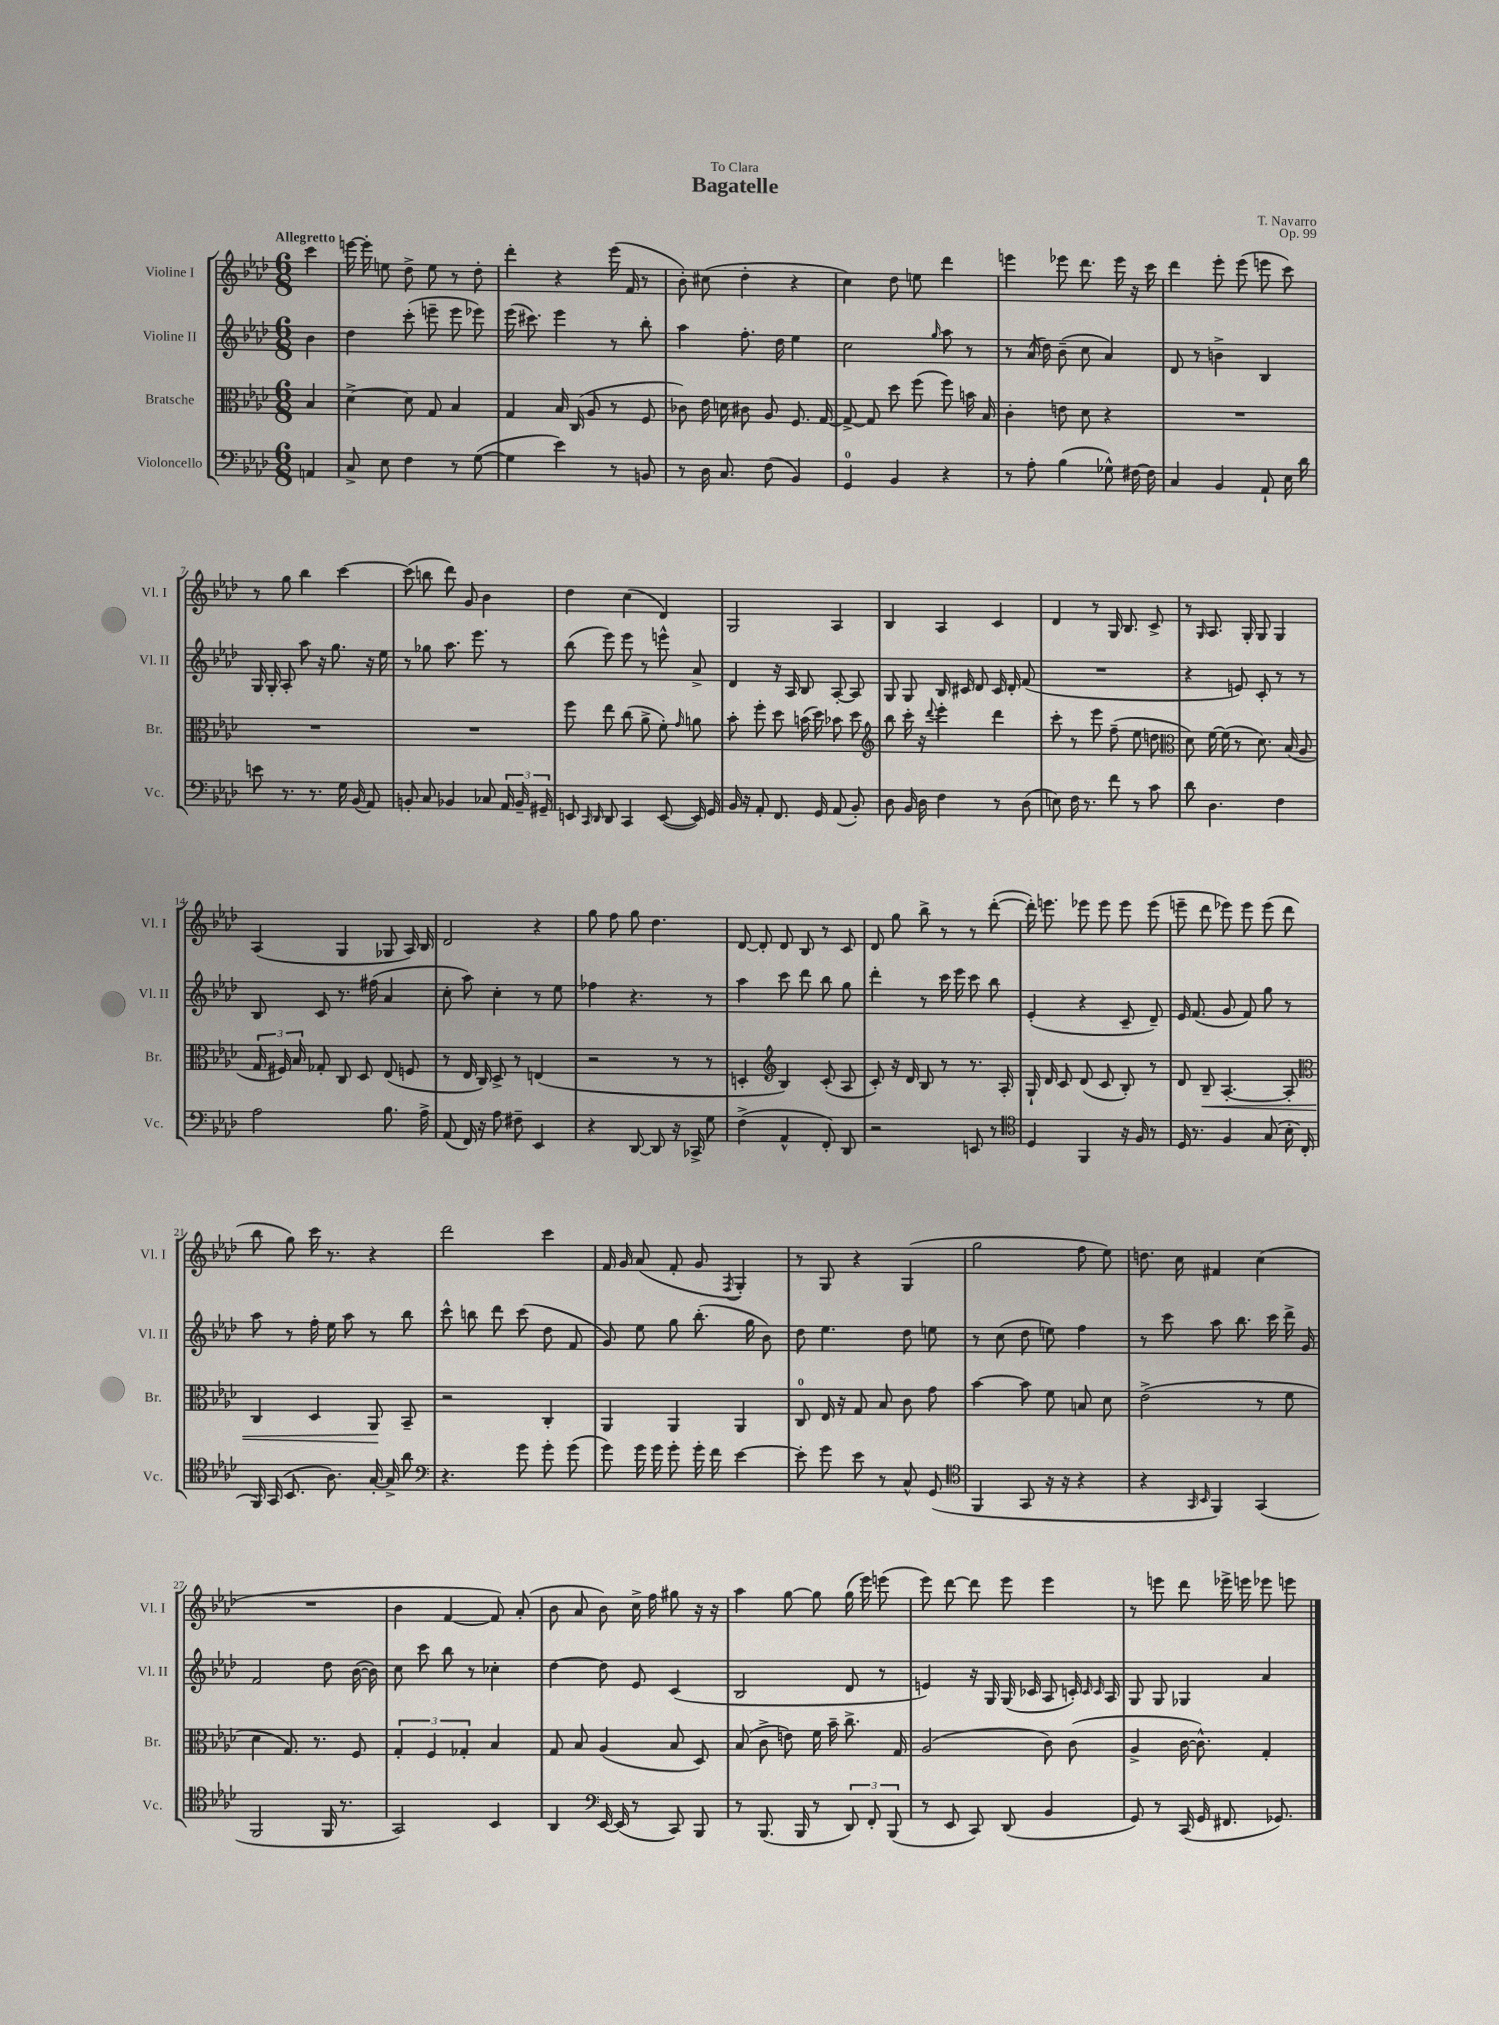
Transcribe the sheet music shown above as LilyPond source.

\header { title = "Bagatelle" composer = "T. Navarro" dedication = "To Clara" opus = "Op. 99" }
<<
\new StaffGroup <<
\new Staff = "s0" \with { instrumentName = "Violine I" shortInstrumentName = "Vl. I" } {
    \clef treble \key aes \major \numericTimeSignature \time 6/8 \partial 4 \tempo "Allegretto"
    \autoBeamOff c'''4 |
    e'''16~ e'''16-. e''8 des''8-> e''8 r8 des''8-. |
    des'''4-. r4 ees'''16( f'16 r8 |
    bes'8-.) cis''8( des''4-. r4 |
    c''4) des''8 e''8 des'''4 |
    e'''4 ees'''8 des'''8. ees'''16 r16 c'''16 |
    des'''4 ees'''8-. ees'''8( e'''8 c'''8) |
    r8 g''8 bes''4 c'''4~ |
    c'''8( b''8 des'''8) g'8 bes'4 |
    des''4 c''4( des'4) |
    g2 aes4 |
    bes4 aes4 c'4 |
    des'4 r8 g16 bes8. c'8-> |
    r8 \grace { g16 } aes8. g16-. g8 g4 |
    aes4( g4 ges8 aes16) bes16 |
    des'2 r4 |
    g''8 f''8 g''8 des''4. |
    des'8~ des'8-. des'8 bes8 r8 c'8 |
    des'8 g''8 bes''8-> r8 r8 des'''8~-.( |
    des'''16-.) e'''8. ees'''8 ees'''8 ees'''8 ees'''8( |
    e'''8-- des'''8 ees'''8) ees'''8 ees'''8( des'''8 |
    bes''8 g''8) c'''16 r8. r4 |
    des'''2 c'''4 |
    f'16 g'16 aes'8( f'8-. g'8 \acciaccatura { f8 } g4-.) |
    r8 g8 r4 g4( |
    g''2 f''8 ees''8) |
    d''8. c''16 fis'4 c''4( |
    R2. |
    bes'4 f'4~ f'8) aes'8-.( |
    bes'8 aes'8 bes'8) c''16-> f''16 gis''8 r16 r16 |
    aes''4 g''8~ g''8 g''16( ees'''16) e'''8( |
    ees'''8) des'''8~ des'''8 ees'''8 ees'''4 |
    r8 e'''8 des'''8 ees'''16-> e'''16 ees'''8 e'''8 \bar "|." |
}
\new Staff = "s1" \with { instrumentName = "Violine II" shortInstrumentName = "Vl. II" } {
    \clef treble \key aes \major \numericTimeSignature \time 6/8 \partial 4
    \autoBeamOff bes'4 |
    des''4 c'''8-.( e'''8-- e'''8 ees'''8) |
    ees'''16( cis'''8.) ees'''4 r8 bes''8-. |
    aes''4 f''8.-. des''16 ees''4 |
    c''2 \grace { g''16 } aes''8 r8 |
    r8 aes'16( des''16) bes'8--( c''8 aes'4) |
    des'8 r8 b'4-> bes4 |
    g16 g16-. aes8-. aes''8 r16 g''8. r16 ees''16 |
    r8 ges''8 aes''8. ees'''8. r8 |
    bes''8( ees'''8) ees'''8 r8 e'''8-^ aes'8-> |
    des'4 r16 aes16 bes8 aes8~-. aes8 |
    g8 g8 bes16 cis'16 des'8 cis'16 des'16-. f'8( |
    R2. |
    r4 e'8) c'8-. r8 r8 |
    bes8 c'8 r8. fis''16( aes'4 |
    c''8-. aes''8) c''4-. r8 ees''8 |
    fes''4 r4. r8 |
    aes''4 c'''8 des'''8 bes''8 g''8 |
    des'''4-. r8 c'''16 ees'''16 c'''8 bes''8 |
    ees'4-.( r4 c'8-- des'8--) |
    ees'16 f'8.( g'8 f'8) g''8 r8 |
    aes''8 r8 f''16-. ees''16 aes''8 r8 bes''8 |
    c'''8-^ b''8 des'''8 c'''8( des''8 f'8 |
    g'8) ees''8 g''8 bes''8.-.( g''16 bes'8) |
    des''8 ees''4. des''8 e''8 |
    r8 c''8( des''8 e''8) f''4 |
    r8 c'''8 aes''8 bes''8. c'''16 des'''16-> g'16 |
    f'2 des''8 bes'16~( bes'16) |
    c''8 c'''8 bes''8 r8 ces''4-. |
    des''4~ des''8 ees'8 c'4( |
    bes2 des'8 r8 |
    e'4) r16 g16 g16( ces'16 aes8 c'16-.) \grace { c'16 c'16 } aes16 |
    g8 g8 ges4 aes'4 \bar "|." |
}
\new Staff = "s2" \with { instrumentName = "Bratsche" shortInstrumentName = "Br." } {
    \clef alto \key aes \major \numericTimeSignature \time 6/8 \partial 4
    \autoBeamOff bes4 |
    des'4~-> des'8 g8 bes4 |
    g4 bes16 c16( aes8 r8 f8 |
    ces'8) ees'16 d'16 cis'8 aes8 f8. g16~ |
    g8~-> g8 des''8 f''8( f''8) b'16 bes16 |
    c'4-. e'8 des'8 r4 |
    R2. |
    R2. |
    R2. |
    f''8 ees''8 c''8( aes'8-> f'8-.) \grace { g'16 } a'8 |
    bes'8-. f''8-. des''8 b'16( des''16) bes'8 des''8 |
    \clef treble bes''8 c'''16-. r16 \appoggiatura { des'''8 } ees'''4-. des'''4 |
    c'''8-. r8 ees'''8 f''8--( ees''8 d''8 |
    \clef alto des'8) f'16~ f'16( r8 des'8.) bes16( aes8 |
    \tuplet 3/2 { g16 fis16) bes16 } ges8-. c8 des8 ees8( f8 |
    r8 ees16 c16) des8-> r8 e4( |
    r2 r8 r8 |
    d4-. \clef treble bes4) c'8-.( aes8 |
    c'8-.) r16 des'16 bes8 r8 r8. aes16-. |
    g16-! des'16 c'8 des'8( c'8 bes8-.) r8 |
    des'8 bes8--\< aes4.~-. aes8-. |
    \clef alto c4 des4 aes,8\! bes,8-- |
    r2 c4-. |
    aes,4 aes,4 aes,4 |
    c8-0 ees16 r16 g8 bes8 c'8 g'8 |
    bes'4~ bes'8 f'8 b8 des'8 |
    ees'2->( r8 f'8 |
    des'4 g8.) r8. f8 |
    \tuplet 3/2 { g4-. f4 ges4-. } bes4 |
    g8 bes8 aes4( bes8 des8) |
    bes8( c'8-> e'8) f'16 bes'16-- c''8.-> g16 |
    aes2( c'8) c'8( |
    aes4-> c'16~ c'8.-^) g4-. \bar "|." |
}
\new Staff = "s3" \with { instrumentName = "Violoncello" shortInstrumentName = "Vc." } {
    \clef bass \key aes \major \numericTimeSignature \time 6/8 \partial 4
    \autoBeamOff a,4 |
    c8-> ees8 f4 r8 g8~( |
    g4 ees'4) r8 b,8 |
    r8 des16 c8. f8( bes,4) |
    g,4-0 bes,4 r4 |
    r8 aes8-. bes4( ges8-^) fis16~ fis16 |
    c4 bes,4 aes,8-! ees16 des'16 |
    e'8 r8. r8. g16 bes,16( aes,8) |
    b,8-. c8 bes,4 ces8 \tuplet 3/2 { aes,16 bes,16-- gis,16-- } |
    e,8 \grace { c,16 des,16 } des,8 c,4 e,8~( e,16) g,16 |
    bes,16 r16 aes,8-. f,8. g,16 aes,8( bes,8-.) |
    des8 bes,16 des16 f4 r8 des8( |
    e8) f16 r8. f'8 r8 c'8 |
    des'8 des4. f4 |
    aes2 bes8. aes16-> |
    aes,8( f,16) r16 aes8 fis8-- ees,4 |
    r4 des,8~ des,8 r16 ces,16-> g8 |
    f4->( aes,4-^ f,8-.) des,8 |
    r2 e,8 r8 |
    \clef tenor des4 f,4 r16 f16 r8 |
    des16 r8. f4 g8( bes16-. c16-. |
    f,16) g,16( bes,8. aes8.) g16~-. g16-> aes'8 |
    \clef bass r4. g'8 g'8-. g'8( |
    g'8) g'16 g'16 g'8-. g'16-. f'16 ees'4~ |
    ees'8-. g'8 ees'8 r8 c8-^ g,8( |
    \clef tenor f,4 g,8 r16 r16 r4 |
    r4 \grace { g,16 bes,16 } f,4) g,4( |
    f,2 f,16 r8. |
    g,2) bes,4 |
    aes,4 \clef bass ees,16~ ees,16( r8 c,8) bes,,8 |
    r8 bes,,8.( bes,,16 r8 \tuplet 3/2 { des,8) f,8-. bes,,8( } |
    r8 ees,8 c,8) des,8( bes,4 |
    g,8) r8 c,16( g,16 fis,8. ges,8.) \bar "|." |
}
>>
>>
